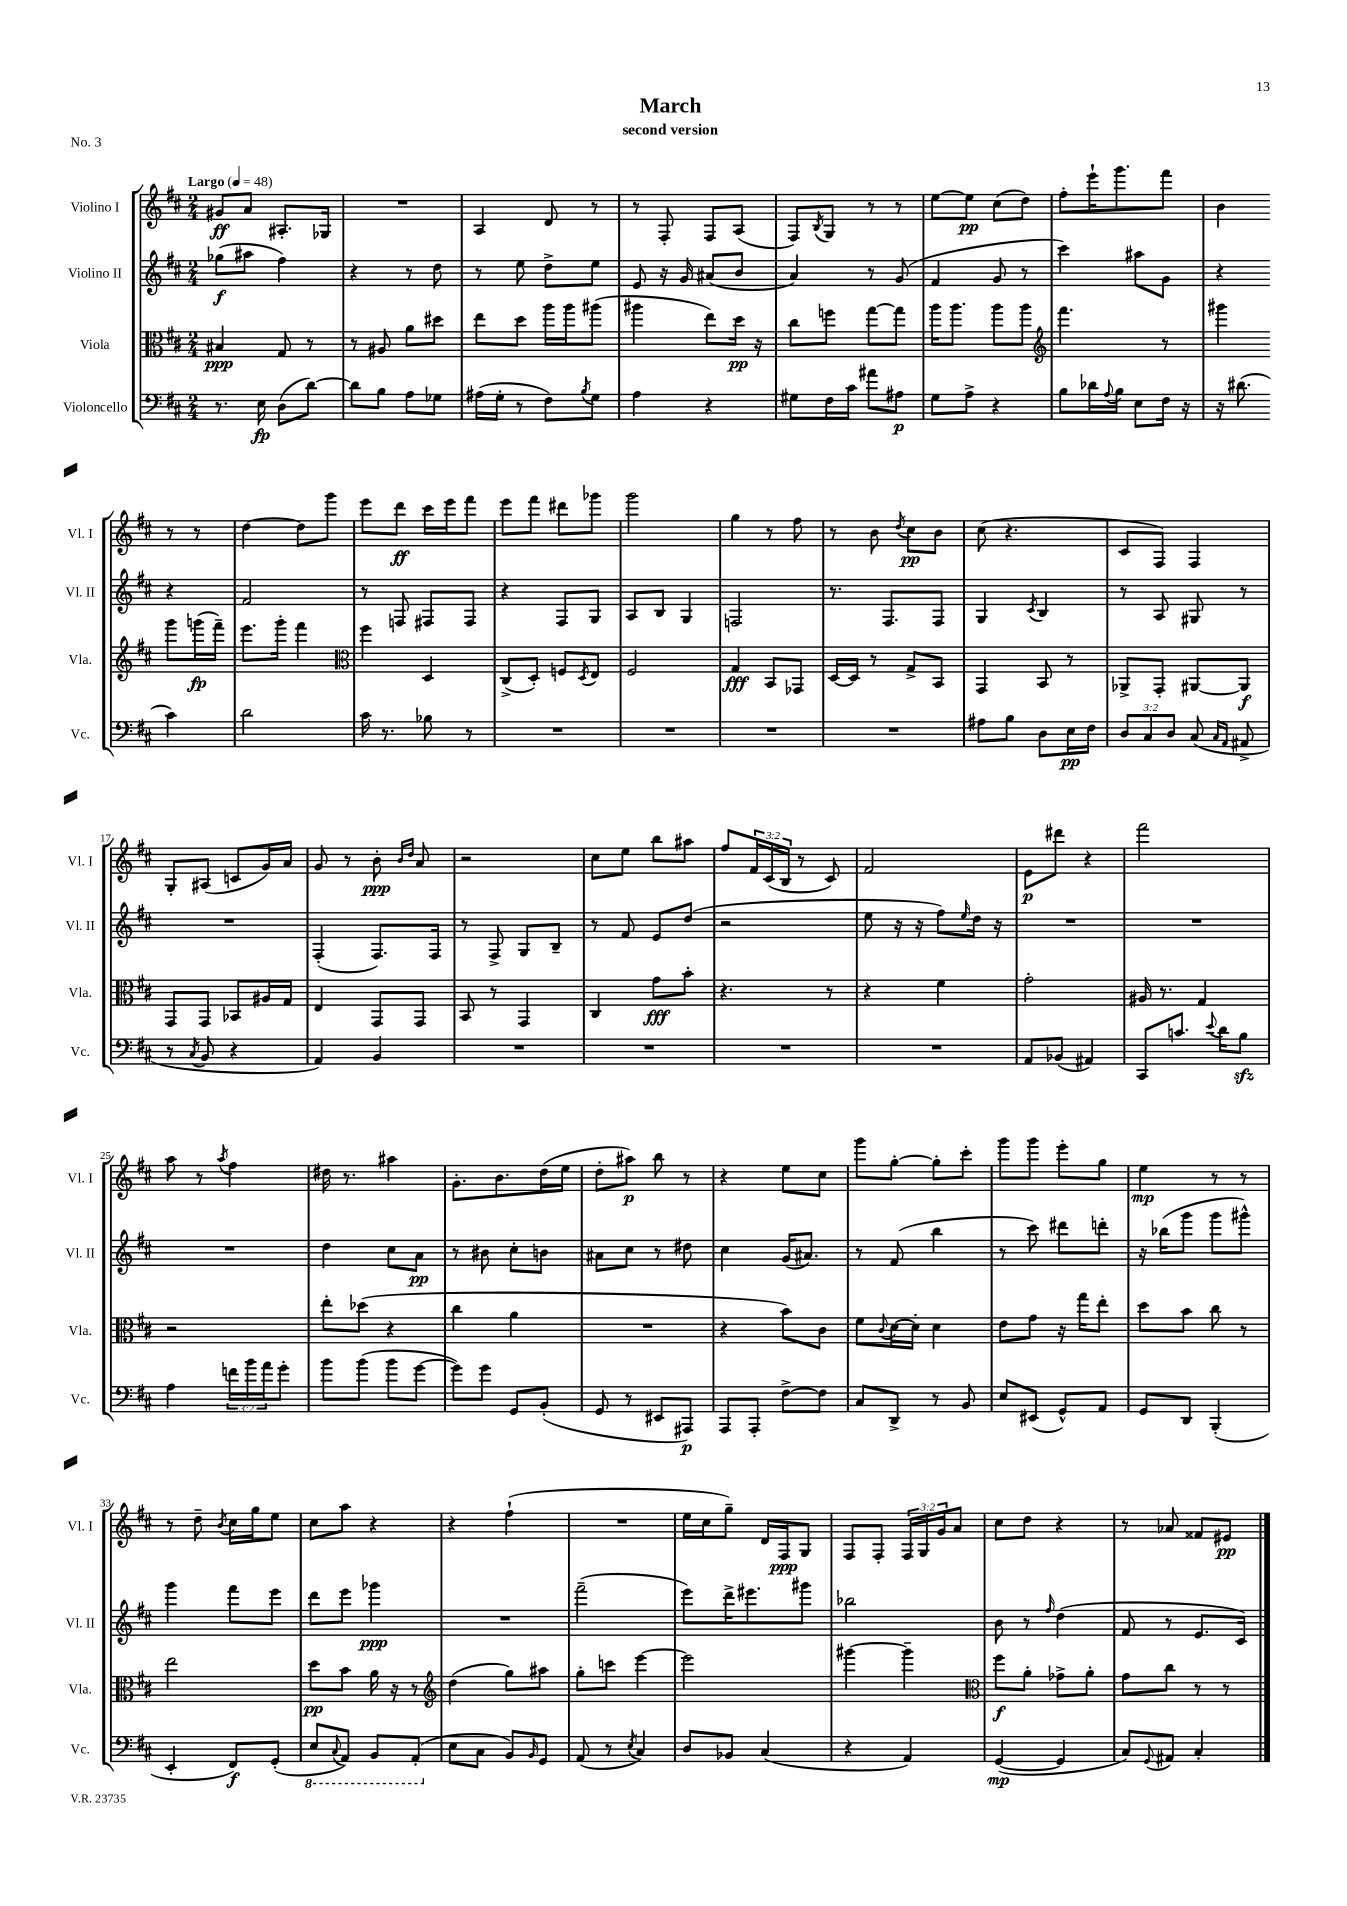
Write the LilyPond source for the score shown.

\header { title = "March" subtitle = "second version" piece = "No. 3" }
<<
\new StaffGroup <<
\new Staff = "s0" \with { instrumentName = "Violino I" shortInstrumentName = "Vl. I" } {
    \clef treble \key d \major \numericTimeSignature \time 2/4 \override Staff.TupletNumber.text = #tuplet-number::calc-fraction-text \tempo "Largo" 4 = 48
    gis'8\ff a'8 ais8.-. ges16 |
    R2 |
    a4 d'8 r8 |
    r8 fis8-. fis8 a8( |
    fis8) \acciaccatura { b8 } g8 r8 r8 |
    e''8~ e''8\pp cis''8( d''8) |
    fis''8-. e'''16-! g'''8. fis'''8 |
    b'4 r8 r8 |
    d''4~ d''8 g'''8 |
    e'''8 d'''8\ff cis'''16 e'''16 fis'''8 |
    e'''8 fis'''8 dis'''8 ges'''8 |
    g'''2 |
    g''4 r8 fis''8 |
    r8 b'8 \acciaccatura { d''8 } cis''8\pp b'8 |
    cis''8( r4. |
    cis'8 fis8) fis4 |
    g8-. ais8( c'8 g'16) a'16 |
    g'8 r8 b'8-.\ppp \grace { b'16 d''16 } a'8 |
    r2 |
    cis''8 e''8 b''8 ais''8 |
    fis''8 \tuplet 3/2 { fis'16 cis'16( b16 } r8 cis'8) |
    fis'2 |
    e'8\p dis'''8 r4 |
    fis'''2 |
    a''8 r8 \acciaccatura { a''8 } fis''4 |
    dis''16 r8. ais''4 |
    g'8.-. b'8. d''16( e''16 |
    d''8-. ais''8\p) b''8 r8 |
    r4 e''8 cis''8 |
    g'''8 g''8~-. g''8-. cis'''8-. |
    g'''8 g'''8 e'''8-. g''8 |
    e''4\mp r8 r8 |
    r8 d''8-- \acciaccatura { b'8 } cis''16 g''16 e''8 |
    cis''8 a''8 r4 |
    r4 fis''4-!( |
    R2 |
    e''16 cis''16 g''8--) d'16 fis16\ppp g8 |
    fis8 fis8-. \tuplet 3/2 { fis16 g16 g'16 } a'8 |
    cis''8 d''8 r4 |
    r8 aes'8 fisis'8 eis'8\pp \bar "|." |
}
\new Staff = "s1" \with { instrumentName = "Violino II" shortInstrumentName = "Vl. II" } {
    \clef treble \key d \major \numericTimeSignature \time 2/4
    ges''8\f( ais''8 fis''4) |
    r4 r8 d''8 |
    r8 e''8 d''8-> e''8 |
    e'8 r16 g'16 ais'8( b'8 |
    a'4) r8 g'8( |
    fis'4 g'8 r8 |
    cis'''4) ais''8 g'8 |
    r4 r4 |
    fis'2 |
    r8 f8 fis8 fis8 |
    r4 fis8 g8 |
    a8 b8 g4 |
    f2 |
    r8. fis8. fis8 |
    g4 \acciaccatura { cis'8 } b4 |
    r8 a8 gis8 r8 |
    R2 |
    fis4-.( fis8.) fis16 |
    r8 fis8-> g8 b8-- |
    r8 fis'8 e'8 d''8( |
    r2 |
    e''8 r16 r16 fis''8) \grace { e''16 } d''16 r16 |
    R2 |
    R2 |
    R2 |
    d''4 cis''8 a'8\pp |
    r8 bis'8 cis''8-. b'8 |
    ais'8 cis''8 r8 dis''8 |
    cis''4 g'16( ais'8.) |
    r8 fis'8( b''4 |
    r8 cis'''8) dis'''8 d'''8-. |
    r16 bes''16( g'''8 g'''8 gis'''8-^) |
    g'''4 fis'''8 e'''8 |
    d'''8 e'''8 ges'''4\ppp |
    R2 |
    fis'''2--( |
    e'''8) d'''16-> eis'''8. gis'''8 |
    bes''2 |
    b'8 r8 \grace { fis''16 } d''4( |
    fis'8 r8 e'8. cis'16) \bar "|." |
}
\new Staff = "s2" \with { instrumentName = "Viola" shortInstrumentName = "Vla." } {
    \clef alto \key d \major \numericTimeSignature \time 2/4
    bis4\ppp g8 r8 |
    r8 ais8 a'8 dis''8 |
    e''8 d''8 a''16 a''16 ais''8( |
    ais''4 e''8) d''16\pp r16 |
    cis''8 f''8 g''8~ g''8 |
    a''16 a''8. a''8 a''8 |
    \clef treble fis'''4. r8 |
    gis'''4 gis'''8 g'''16\fp( fis'''16--) |
    e'''8. g'''16-. fis'''4 |
    \clef alto fis''4 d4 |
    cis8->( d8-.) f8 \acciaccatura { d8 } e8 |
    fis2 |
    g4\fff b,8 ges,8 |
    d16~ d16 r8 g8-> b,8 |
    g,4 b,8 r8 |
    aes,8-> g,8-. ais,8~ ais,8\f |
    g,8 g,8 bes,8 ais16 g16 |
    e4 g,8 g,8 |
    b,8 r8 g,4 |
    cis4 g'8\fff b'8-. |
    r4. r8 |
    r4 fis'4 |
    g'2-. |
    ais16 r8. g4 |
    r2 |
    e''8-. des''8( r4 |
    cis''4 a'4 |
    R2 |
    r4 b'8) cis'8 |
    fis'8 \appoggiatura { cis'8 } d'16~ d'16-. d'4 |
    e'8 g'8 r16 g''16 e''8-. |
    d''8 b'8 cis''8 r8 |
    e''2 |
    d''8\pp b'8 a'16 r16 r8 |
    \clef treble d''4( g''8) ais''8 |
    g''8-. c'''8 e'''4~ |
    e'''2 |
    gis'''4~ gis'''4-- |
    \clef alto fis''8\f a'8-. ges'8-> a'8-. |
    g'8 cis''8 r8 r8 \bar "|." |
}
\new Staff = "s3" \with { instrumentName = "Violoncello" shortInstrumentName = "Vc." } {
    \clef bass \key d \major \numericTimeSignature \time 2/4 \override Staff.TupletNumber.text = #tuplet-number::calc-fraction-text
    r8. e16\fp d8( d'8~) |
    d'8 b8 a8 ges8 |
    ais16( g16-. r8 fis8) \acciaccatura { b8 } g8 |
    a4 r4 |
    gis8 fis16 cis'16 ais'8 ais8\p |
    g8 a8-> r4 |
    b8 des'16 \appoggiatura { a8 } b16 e8 fis16 r16 |
    r16 dis'8.( cis'4) |
    d'2 |
    cis'16 r8. bes8 r8 |
    R2 |
    R2 |
    R2 |
    R2 |
    ais8 b8 d8 e16\pp fis16 |
    \tuplet 3/2 { d8 cis8 d8 } cis8( \grace { cis16 a,16 } ais,8-> |
    r8 \acciaccatura { cis8 } b,8 r4 |
    a,4) b,4 |
    R2 |
    R2 |
    R2 |
    R2 |
    a,8 bes,8( ais,4) |
    cis,8 c'8. \appoggiatura { e'8 } d'16 b8\sfz |
    a4 \tuplet 3/2 { f'16 b'16 a'16 } g'8-. |
    b'8 b'8( b'8 g'8~ |
    g'8) g'8 g,8 b,8-.( |
    g,8 r8 eis,8 ais,,8\p) |
    a,,8 a,,8-. fis8~-> fis8 |
    cis8 d,8-> r8 b,8 |
    e8 eis,8( g,8-^) a,8 |
    g,8 d,8 b,,4-.( |
    e,4-. fis,8\f) g,8-.( |
    \ottava #-1 e,8 \appoggiatura { cis,8 } a,,8) b,,8 a,,8-.( \ottava #0 |
    e8 cis8 b,8) \grace { b,16 } g,8 |
    a,8( r8 \acciaccatura { e8 } cis4) |
    d8 bes,8 cis4( |
    r4 a,4) |
    g,4~\mp( g,4 |
    cis8) \appoggiatura { g,8 } ais,8 cis4-. \bar "|." |
}
>>
>>
